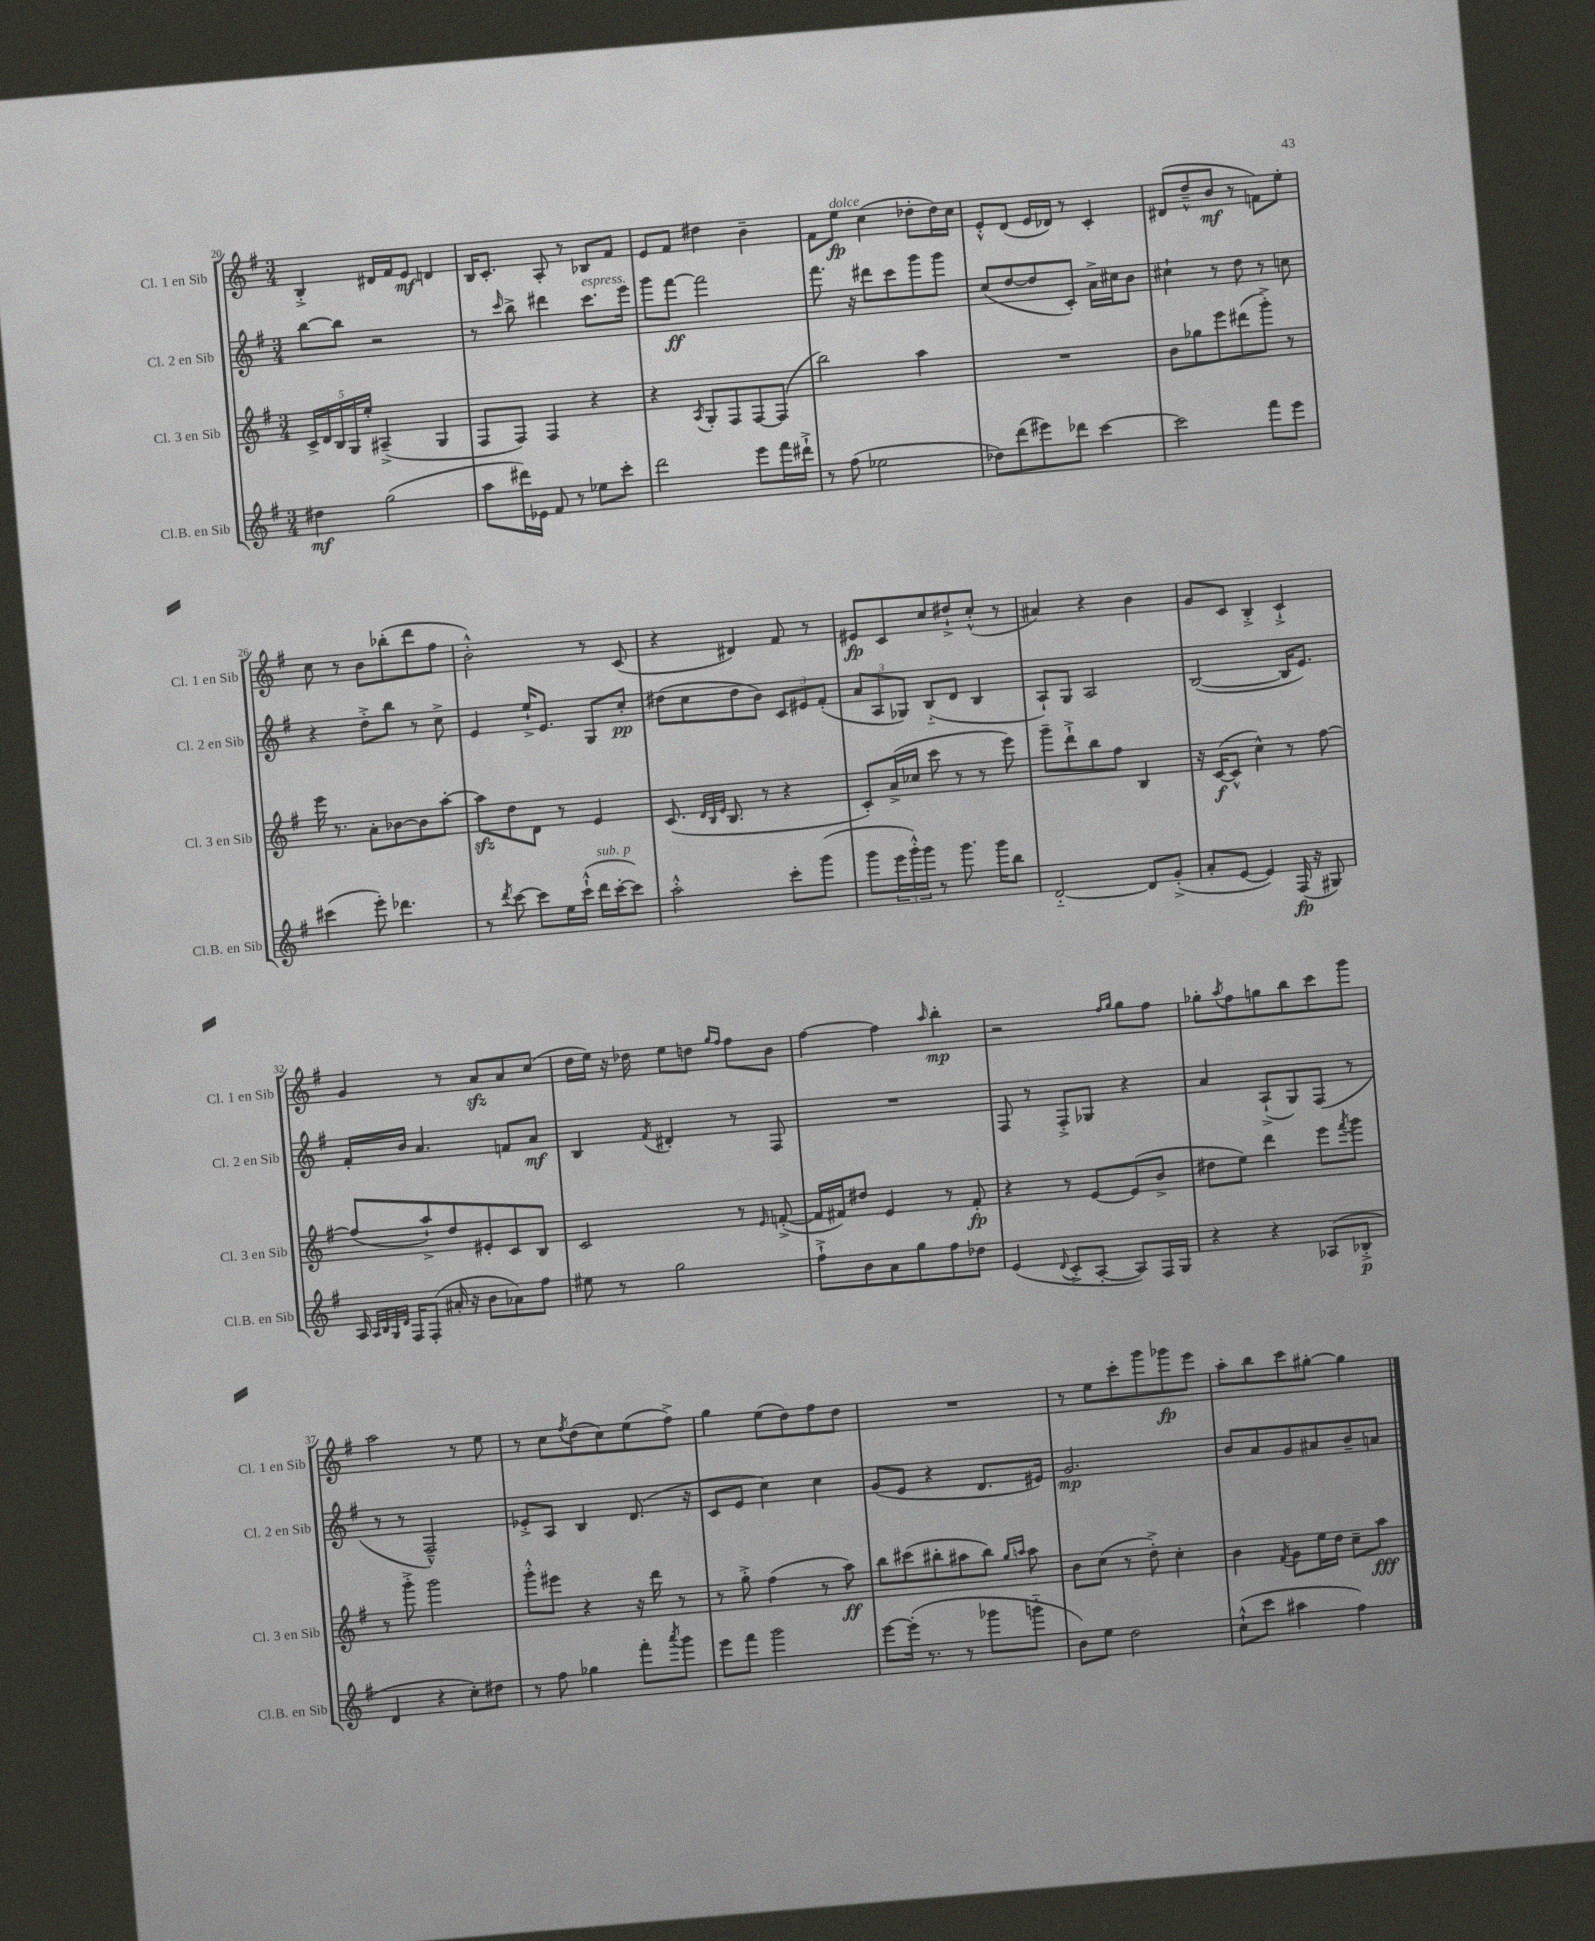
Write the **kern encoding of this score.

**kern	**kern	**kern	**kern
*staff4	*staff3	*staff2	*staff1
*clefG2	*clefG2	*clefG2	*clefG2
*k[f#]	*k[f#]	*k[f#]	*k[f#]
*M3/4	*M3/4	*M3/4	*M3/4
4dd#	20c^	[8bb	4B'^
.	20d	.	.
.	20B	.	.
.	.	8bb]	.
.	20G	.	.
.	20ee'	.	.
(2gg	(4A#~^	2r	16d#
.	.	.	16f#
.	.	.	8e
.	4G	.	4d
=	=	=	=
8aa	8F#	8r	16B
.	.	.	8.c'
.	.	16qqccc	.
16ddd#)	8F#)	8bb^	.
16e-	.	.	.
8f#	4F#	4ddd#	8A'
8r	.	.	8r
8ee-	4r	8.ccc	8B-
8ccc'	.	.	8f#
.	.	16eee	.
=	=	=	=
2ddd	4r	8ggg	8e
.	.	[8fff#	8f#
.	8qA	.	.
.	8G'	2fff#]	4dd#
.	8F#	.	.
8eee	[8F#	.	4b~
16fff#	(8F#]	.	.
16ddd#`^	.	.	.
=	=	=	=
8r	2bb)	8.fff#	8f#
(8ff#	.	.	8ee
.	.	16r	.
2ee-	.	8ddd#	(4cc
.	.	8ccc	.
.	4aa	8ggg	8dd-'
.	.	8ggg	16dd-)
.	.	.	16cc
=	=	=	=
8dd-)	2.r	(8cc	8e'^^
(8ddd	.	[8dd	(8d
8eee#)	.	8dd]	16e
.	.	.	16d-)
8ddd-	.	8c')	8r
[4ccc	.	16a^	4c'
.	.	16cc#	.
.	.	8b	.
=	=	=	=
2ccc]	8b	4cc#`	(8d#
.	8gg-	.	8dd~^^
.	8eee	8r	8b
.	(8ddd#	8dd	8r
8fff#	8ggg'^)	8r	8f)
8eee	8r	8cc	8ee'
=	=	=	=
(4ccc#	16eee	4r	8cc
.	8.r	.	.
.	.	.	8r
8eee')	8a'	8dd'^	8b
4.ddd-	[8b-	8bb	(8bb-'
.	8b-]	8r	8ddd
.	[8aa'	8cc^	8ff#
=	=	=	=
8r	8aa]	4e	2b'^^)
8qddd	.	.	.
[8ccc	8dd	.	.
8ccc]	8d	16ee`^	.
.	.	8.e	.
16ee	8r	.	.
(16ccc`^^	.	.	.
16ddd	4e	8G	8r
[16ccc'	.	.	.
8ccc])	.	8cc'	(8c
=	=	=	=
2aa'^^	(8.c	(8dd#	4r
.	.	8cc	.
.	32qqd	.	.
.	32qqB	.	.
.	32qqe	.	.
.	8.B	.	.
.	.	8dd#	4d#)
.	8r	8b)	.
8ccc'	4r	12c	8f#
.	.	12e#	.
(8ggg	.	.	8r
.	.	(12f#'	.
=	=	=	=
8ggg	8c')	12a	8e#
.	.	12A	.
24eee	(16a^	.	8c
24ggg'^^)	.	12G-)	.
.	16cc-	.	.
24ggg	.	.	.
8r	8ccc	(8B'~	8cc
8.ggg	8r	8d	8dd#`^
.	8r	4B	(8cc'^^
16ggg	.	.	.
8bb	8eee)	.	8r
=	=	=	=
[2d'~	8ggg~	8A`)	4a#)
.	8ddd`^	8G	.
.	8bb	2A	4r
.	8ff#	.	.
8d]	4B	.	4b
(8g'^	.	.	.
=	=	=	=
8a'	16r	([2B	8g
.	([16c	.	.
[8e	8c^^]	.	8c
4e])	4cc^^)	.	4B'^
(16F#	8r	16B]	4c`^
16r	.	8.e)	.
8G#)	[8ff#	.	.
=	=	=	=
16A	(8ff#]	16f#'	4g
32qqA	.	.	.
32qqB	.	.	.
32qqG	.	.	.
32qqd	.	.	.
16F#	.	16b	.
(8F#'	8aa`^)	4.a	.
16a#'	8dd	.	8r
16r	.	.	.
8b	8e#'	.	8a
8a-)	8c	8f	8a
8ff#	8B	8a	(8cc
=	=	=	=
8ee#	2c	4B	16dd
.	.	.	16ee)
8r	.	.	16r
.	.	.	16dd-
.	.	8qf#	.
2gg	.	4d#'	8ee
.	.	.	8dd
.	.	.	16qqgg
.	.	.	16qqff#
.	8r	8r	8ff#
.	16qqe	.	.
.	([8f'^	8F#	8b
=	=	=	=
8ff#`^	16f]	2.r	[4ff#
.	16f#)	.	.
8b	8dd#	.	.
8a	4e	.	4ff#]
8gg	.	.	.
.	.	.	16qqaa
8ff#	8r	.	4bb'
8dd-	8f#'	.	.
=	=	=	=
(4e	4r	8F#	2r
.	.	8r	.
8qqd	.	.	.
8c'^	8r	8F#'^	.
[8A'	[8e	8G-	.
.	.	.	16qqff#
.	.	.	16qqgg
8A])	(8e]	4r	8gg
16F#	8b^	.	8ff#
16G	.	.	.
=	=	=	=
4r	8dd#	4a	8gg-'
.	.	.	8qaa
.	8ee)	.	8ff#
4r	4ddd	(8A`^	8gg
.	.	8G)	8bb
(8A-	8eee	(8F#	8ccc
.	8qfff#	.	.
8B-'^	8ggg	8r	8ggg
=	=	=	=
4d	8r	8r	2aa
.	8ggg'^	8r	.
4r	2ggg	2F#~^^)	.
8cc')	.	.	8r
8dd#	.	.	8ee
=	=	=	=
8r	8ggg'^^	8e-'^	8r
8ff#	8eee#	8A	8cc
.	.	.	8qff#
4gg-	4r	4B	(8dd
.	.	.	8cc)
8fff#'	16r	(8.d	(8ee
.	16ddd	.	.
8qaaa	.	.	.
8ggg	8r	.	8ff#^)
.	.	16r	.
=	=	=	=
8eee	8r	8c	4gg
8fff#	8gg'^	8e	.
2ggg	(4ff#	4cc)	(8ee
.	.	.	8dd)
.	8r	4cc	8ff#
.	8aa)	.	8dd
=	=	=	=
[8eee	8bb	(8g	2.r
(16eee']	(8ccc#	8e	.
8.r	.	.	.
.	8bb#'	4r	.
8r	8aa#	.	.
8ggg-	8bb#)	8.d	.
.	16qqgg	.	.
.	16qqaa	.	.
8ggg'~	8aa	.	.
.	.	16e#)	.
=	=	=	=
8b)	8b	2.g	8r
8ee	(8cc	.	8ee
2dd	8r	.	8ccc'
.	8dd'^)	.	8ggg
.	4cc'	.	8ggg-
.	.	.	8eee
=	=	=	=
(8cc`^^	4b	8b	8aa'
8ccc	.	8a	8bb
.	8qf#	.	.
4aa#	8g	8g	8ccc
.	16ee	8a#	[8gg#'
.	16dd	.	.
4ff#)	8cc~	8b~	4gg#]
.	8aa	8a	.
==	==	==	==
*-	*-	*-	*-
